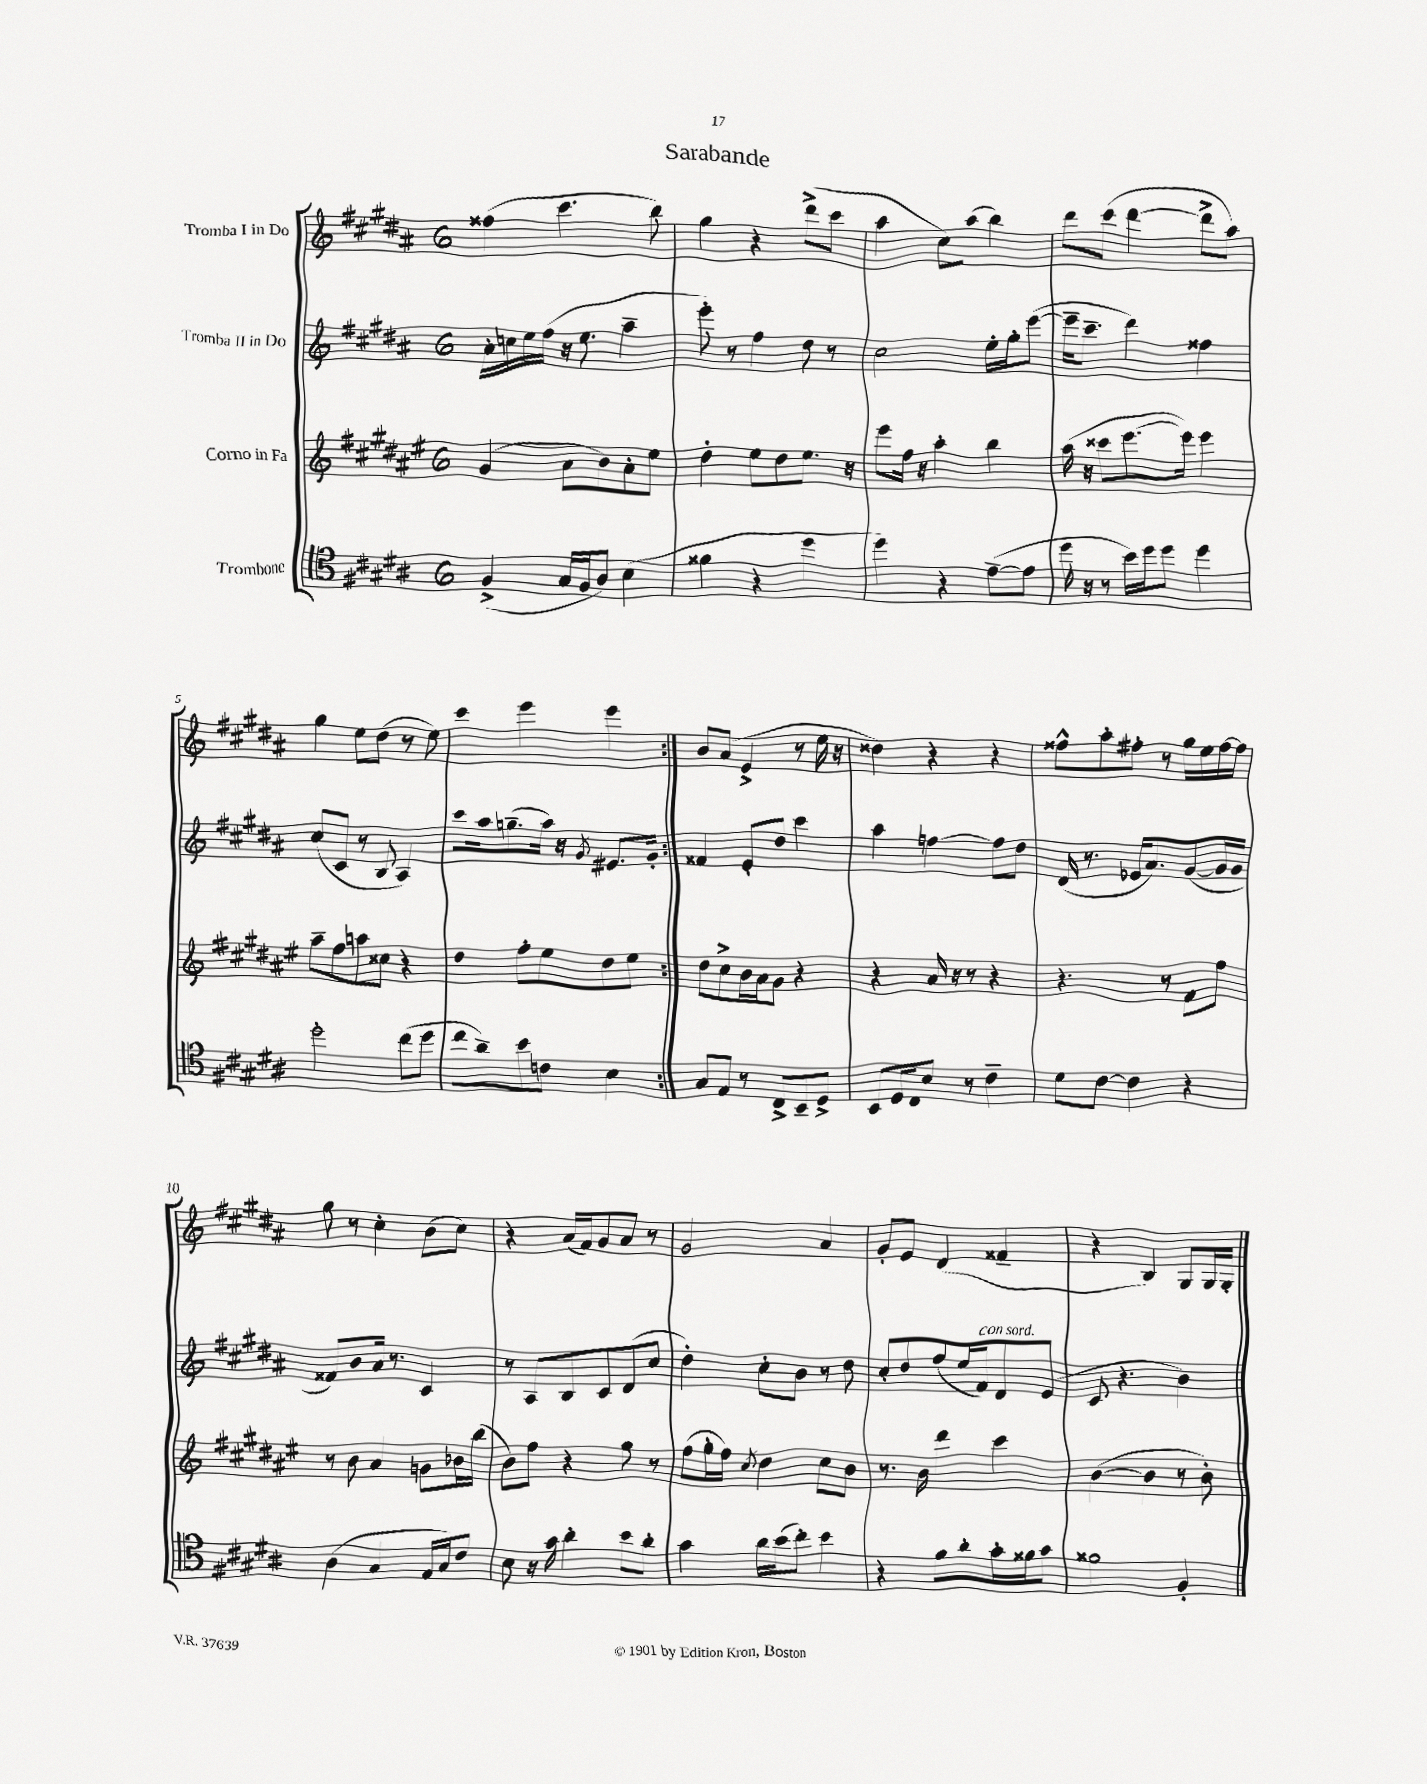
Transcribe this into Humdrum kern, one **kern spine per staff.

**kern	**kern	**kern	**kern
*part4	*part3	*part2	*part1
*staff4	*staff3	*staff2	*staff1
*I"Trombone	*I"Corno in Fa	*I"Tromba II in Do	*I"Tromba I in Do
*clefC4	*clefG2	*clefG2	*clefG2
*k[f#c#g#d#a#]	*k[f#c#g#d#a#e#]	*k[f#c#g#d#a#]	*k[f#c#g#d#a#]
*M6/8	*M6/8	*M6/8	*M6/8
=1	=1	=1	=1
(4F#^/	(4g#/	16a#'\LL	(4ff##X\
.	.	16ccn\	.
.	.	16ee\	.
.	.	(16ff#\JJ	.
16G#/LL	8a#\L	16r	4.ccc#\
16F#/J	.	8.ee\	.
8A#/J)	8b\)	.	.
(4B\	8a#'\	4aa#~\	.
.	8ee#\J	.	8bb\)
=2	=2	=2	=2
4f##X\	4dd#'\	8eee'\)	4gg#\
.	.	8r	.
4r	8ee#\L	4ff#\	4r
.	8dd#\	.	.
4dd#\	8.ee#\J	8dd#\	(8ddd#^\L
.	.	8r	8ccc#\J
.	16r	.	.
=3	=3	=3	=3
4dd#\)	8eee#\L	2cc#\	4aa#\
.	16ff#\Jk	.	.
.	16r	.	.
4r	4aa#'\	.	8cc#\L)
.	.	.	(8aa#\J
([8e~\L	4bb\	16ee'\LL	4bb\)
.	.	16gg#'\J	.
8e\J]	.	([8eee\J	.
=4	=4	=4	=4
16dd#\	(16aa#\	16eee~\KL]	8ddd#\L
16r	16r	8.ccc#~\J	.
8r	8ccc##X\L	.	(8ccc#\J
16b\LL)	[8.eee#\	4ddd#\)	[4ddd#\
16dd#\J	.	.	.
8dd#\J	.	.	.
.	16eee#\Jk])	.	.
4dd#\	4eee#\	4ff##X\	8ddd#^\L]
.	.	.	8aa#\J)
!!LO:LB:g=z
=5	=5	=5	=5
2dd#'\	8aa#~\L	(8cc#/L	4gg#\
.	8ff#\	8c#/J	.
.	8aan\	8r	8ee\L
.	8cc##X\J	8B/	(8dd#\J
(8cc#\L	4r	4A#/)	8r
8dd#\J	.	.	8ee\)
=6	=6	=6	=6
8cc#\L	4dd#\	8ccc#\L	4ccc#\
8a#~\)	.	16aa#\k	.
.	.	(8.ggn~\	.
8b\	8ff#'\L	.	4eee\
8cn\J	8ee#\	16aa#\Jk)	.
.	.	16r	.
.	.	8qg#/	.
4B\	8dd#\	8.e#X/L	4eee\
.	8ee#\J	.	.
.	.	16g#'/Jk	.
=7:|!	=7:|!	=7:|!	=7:|!
8G#/L	8dd#\L	4f##X/	8b/L
8E/J	8cc#^\	.	(8a#/J
8r	16b\L	8e'/L	4e^/
.	16a#\J	.	.
8C#^/L	8g#\J	8dd#/J	.
8BB~/	4r	4ccc#\	8r
8D#^/J	.	.	16ee\
.	.	.	16r
=8	=8	=8	=8
8BB/L	4r	4aa#\	4dd##X\)
16D#/L	.	.	.
16C#/J	.	.	.
8B/J	16a#/	[4ffn\	4r
.	16r	.	.
8r	8r	.	.
4c#~\	4r	8ff\L]	4r
.	.	8dd#\J	.
=9	=9	=9	=9
8d#\L	4.r	(16d#/	8ff##X^^\L
.	.	8.r	.
[8c#\J	.	.	8aa#'\
4c#\]	.	16e-X/KL	8ff#X'\J
.	.	8.a#/)	.
.	8r	.	8r
4r	8f#\L	([8g#/	16gg#\LL
.	.	.	16ee\
.	8ff#\J	16g#/L]	[16ff#\
.	.	16g#/JJ	16ff#\JJ]
!!LO:LB:g=z
=10	=10	=10	=10
(4A#\	8r	8f##X/L)	8gg#\
.	8b\	8b/	8r
4G#/	4a#/	16a#/Jk	4cc#'\
.	.	8.r	.
16E/LL	8gn\L	4c#/	(8b\L
16G#/J)	.	.	.
8c#/J	16b-X\L	.	8cc#\J)
.	(16bb\JJ	.	.
=11	=11	=11	=11
8B\	8b\L)	8r	4r
16r	8ff#\J	8A#/L	.
16g#\	.	.	.
4a#'\	4r	8B/	(16a#/LL
.	.	.	16f#/J)
.	.	8c#/	8g#/
8b\L	8gg#\	(8d#/	8a#/J
8a#'\J	8r	8cc#/J	8r
=12	=12	=12	=12
4g#\	(8ff#\L	4dd#'\)	2g#/
.	16gg#'\L	.	.
.	16ff#\JJ)	.	.
.	8qcc#/	.	.
16a#\LL	4dd#\	8cc#'\L	.
(16b\J	.	.	.
8cc#'\J)	.	8b\J	.
4b\	8cc#\L	8r	4a#/
.	8b\J	8dd#\	.
=13	=13	=13	=13
4r	8.r	8cc#'/L	8g#'/L
.	.	8dd#/	8e/J
.	16b\	.	.
8f#\L	4ddd#\	(8ff#/	(4d#/
8a#'\	.	16ee/L	.
!	!	!LO:TX:a:i:t=con sord.	!
.	.	16f#/J)	.
16g#'\L	4ccc#\	8d#/	4f##X~/
16f##X\J	.	.	.
8g#\J	.	(8e/J	.
=14	=14	=14	=14
2f##X\	([4b\	8c#/	4r
.	.	4.r	.
.	4b\]	.	4B/)
4F#'/	8r	4b\)	8G#/L
.	8b'\)	.	16G#/L
.	.	.	16G#'/JJ
==	==	==	==
*-	*-	*-	*-
